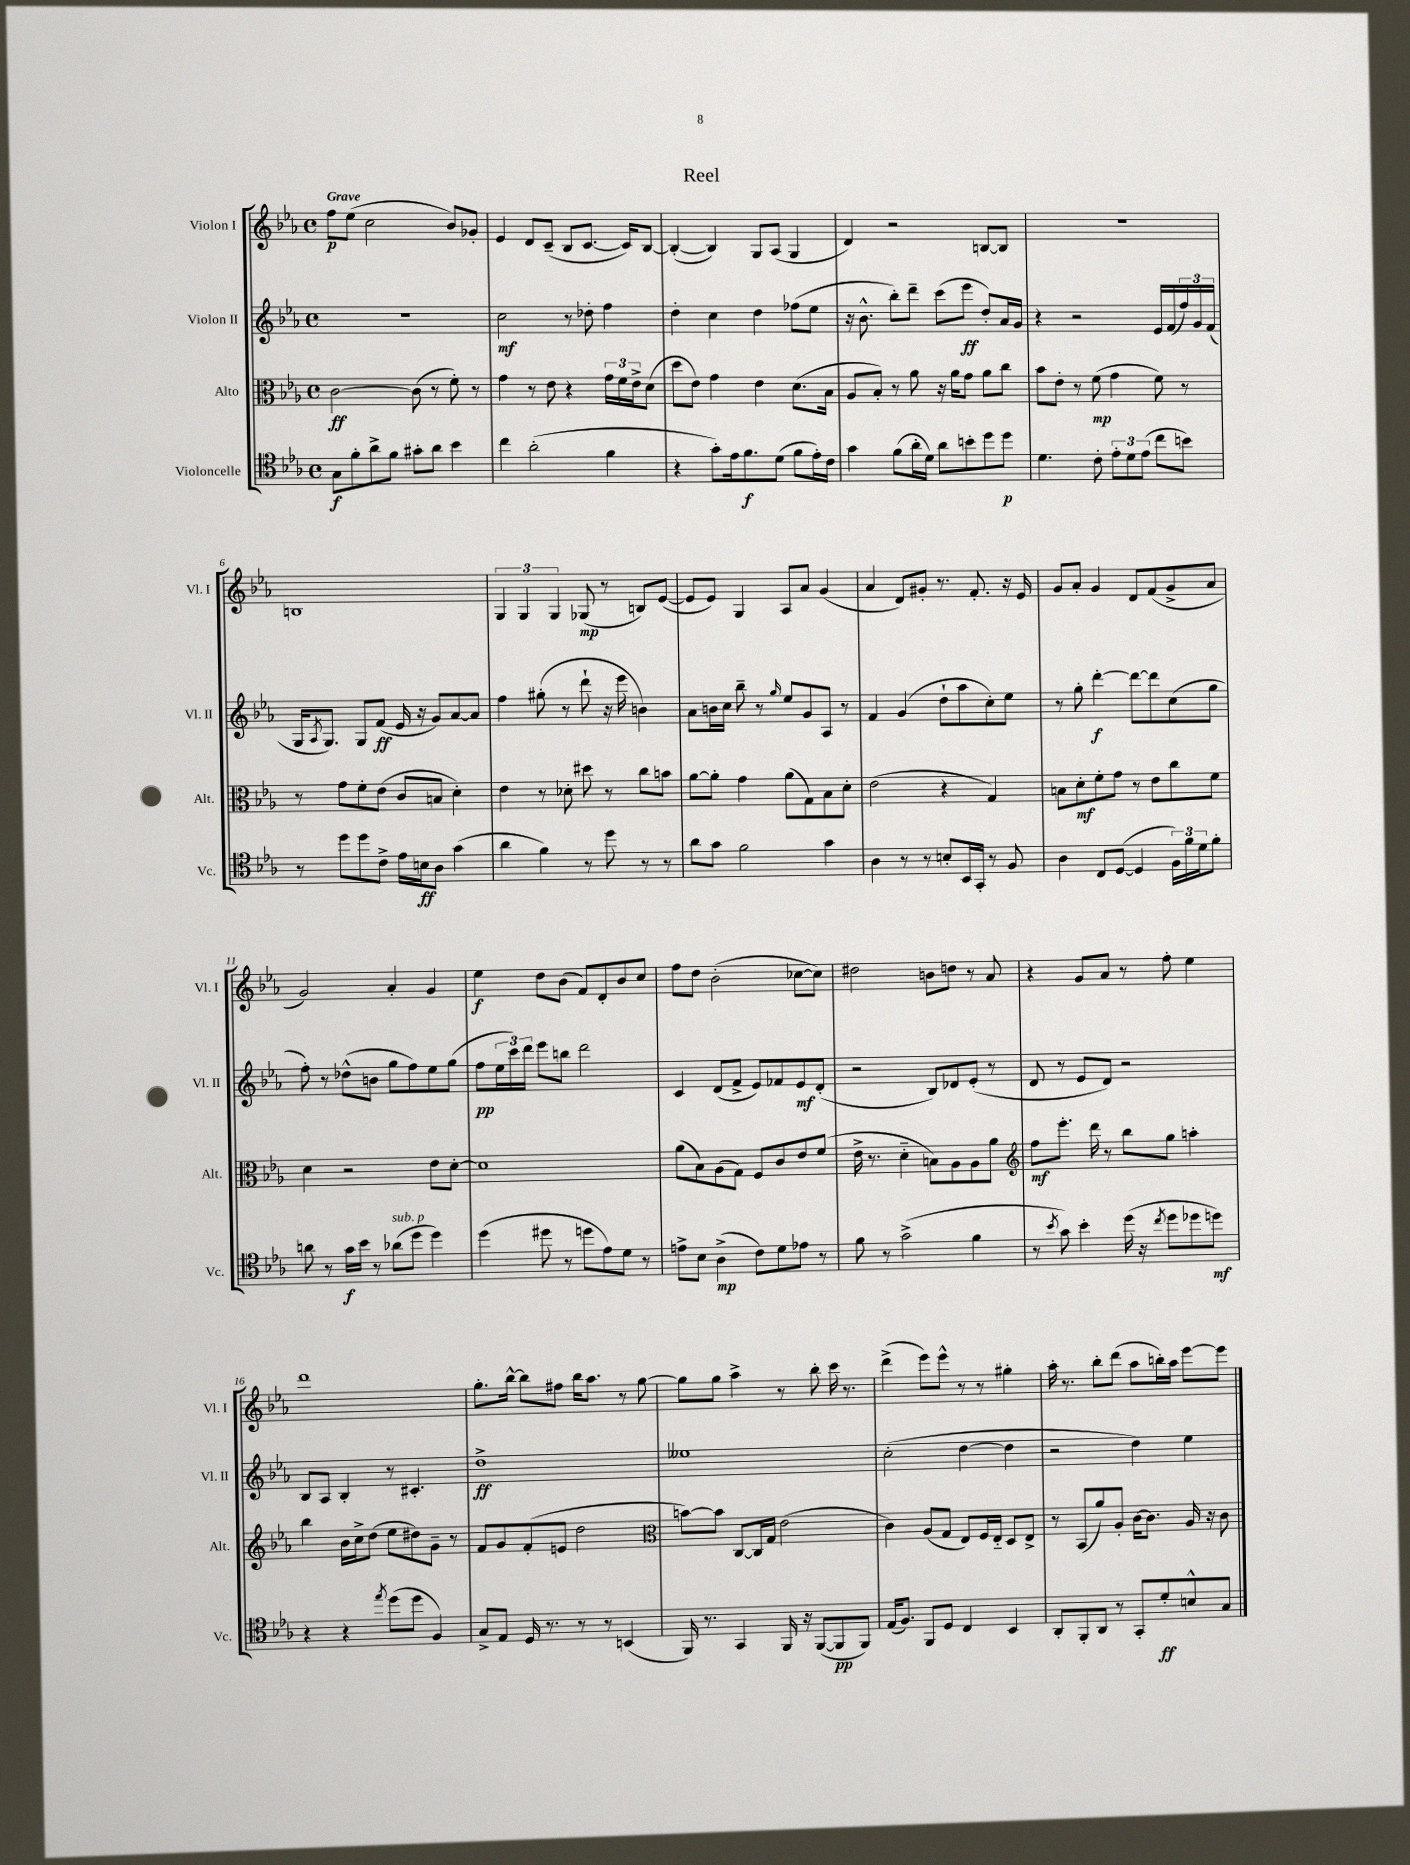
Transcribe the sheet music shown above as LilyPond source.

\header { title = "Reel" }
<<
\new StaffGroup <<
\new Staff = "s0" \with { instrumentName = "Violon I" shortInstrumentName = "Vl. I" } {
    \clef treble \key ees \major \defaultTimeSignature \time 4/4 \tempo "Grave"
    f''8\p ees''8( c''2 bes'8) ges'8-. |
    ees'4 d'8 c'8--( bes8 c'8.~ c'16) bes8~ |
    bes4~-.( bes4) g8 aes8( g4 |
    d'4) r2 b8~ b8 |
    r1 |
    b1 |
    \tuplet 3/2 { g4 g4 g4 } ges8\mp( r8 b8) ees'8~( |
    ees'8 ees'8) g4 aes8 aes'8 g'4( |
    aes'4 d'8) gis'8-. r8. f'8.-. r16 ees'16 |
    g'8 aes'8-. g'4 d'8 f'8( g'8-> aes'8 |
    g'2) aes'4-. g'4 |
    ees''4\f d''8 bes'8( f'8) d'8-. bes'8 c''8 |
    f''8 d''8 bes'2-.( ces''8~ ces''8) |
    dis''2 b'8 d''8 r8 aes'8 |
    r4 g'8 aes'8 r8 f''8-. ees''4 |
    d'''1 |
    g''8.-. bes''16~-^ bes''8 fis''8 bes''16 aes''8. r8 g''8~ |
    g''8 g''8 aes''4-> r8 bes''8-. c'''16 r8. |
    d'''4->( ees'''8) ees'''8-^ r8 r8 gis''4-. |
    aes''16-. r8. bes''8-. d'''8( aes''8 b''16-.) aes''16 ees'''8~ ees'''8 \bar "|." |
}
\new Staff = "s1" \with { instrumentName = "Violon II" shortInstrumentName = "Vl. II" } {
    \clef treble \key ees \major \defaultTimeSignature \time 4/4
    R1 |
    c''2\mf r8 des''8-. f''4 |
    d''4-. c''4 d''4 fes''8( ees''8 |
    r16 bes'8.-^ bes''8-.) d'''8-- c'''8( ees'''8\ff d''8-.) aes'16 g'16 |
    r4 r2 ees'16 f'16( \tuplet 3/2 { f''16) g'16 f'16( } |
    g16 \acciaccatura { aes8 } g8.) g8 f'8\ff( ees'16 r16 g'8) aes'8~ aes'8 |
    f''4 gis''8-.( r8 d'''8-! r16 ees'''16 b'4) |
    aes'8 b'16 c''16 bes''8-- r8 \grace { g''16 } ees''8 g'8 aes8 r8 |
    f'4 g'4( d''8-! aes''8 c''8-.) ees''8 |
    r8 g''8-. d'''4~-.\f d'''8~ d'''8 c''8( g''8 |
    f''8-.) r8 des''8-^( b'8 g''8 f''8) ees''8 g''8( |
    f''8\pp \tuplet 3/2 { ees''16 c'''16) d'''16 } ees'''8 b''8 d'''2 |
    c'4 d'8( f'8-> ees'8) fes'8 ees'8\mf d'8-.( |
    r2 bes8) des'8 ees'8-.( r8 |
    d'8 r8 ees'8 d'8) r2 |
    bes8 aes8 bes4-. r8 cis'4.-. |
    d''1->\ff |
    eeses''1 |
    c''2-.( d''4~ d''4 |
    r2 d''4) ees''4 \bar "|." |
}
\new Staff = "s2" \with { instrumentName = "Alto" shortInstrumentName = "Alt." } {
    \clef alto \key ees \major \defaultTimeSignature \time 4/4
    c'2~\ff c'8( r8 f'8-.) r8 |
    g'4 r8 ees'8 r4 \tuplet 3/2 { g'16 f'16 ees'16-> } d'8( |
    d''8 ees'8) g'4 ees'4 d'8.( bes16 |
    aes8 bes8-.) r8 aes'8 r16 aes'16 g'8 aes'8 c''8 |
    bes'8 ees'8-. r8 f'8\mp( g'4 f'8) r8 |
    r8 g'8 f'8-. ees'8( c'8 b8 d'4-.) |
    ees'4 r8 des'8-. dis''8 r8 c''8 b'8 |
    aes'8~ aes'8-. g'4 aes'8( g8) bes8 d'8-. |
    ees'2( r4 g4) |
    b8 d'8-.\mf f'8-. g'8 r8 ees'8 c''8 f'8 |
    d'4 r2 ees'8 d'8~-. |
    d'1 |
    aes'8( bes8) aes8( g8) f8 c'8 ees'8 f'8( |
    ees'16-> r8. d'4-_ b8) aes8 aes8 aes'8 |
    \clef treble f''8\mf ees'''8.-. d'''16 r8 bes''8 g''8 a''4-. |
    bes''4 bes'16 c''16-> d''8( ees''8 dis''8) g'8-- r8 |
    f'8 g'8 f'8-.( e'8 d''2 |
    \clef alto b'8~) b'8 c8~ c16 g16 ees'2( |
    c'4) aes8( g8 ees8) f16 ees16-_ d8 ees8-> |
    r8 bes,8( aes'8) aes8-. c'16~ c'8. aes16 r16 c'8 \bar "|." |
}
\new Staff = "s3" \with { instrumentName = "Violoncelle" shortInstrumentName = "Vc." } {
    \clef tenor \key ees \major \defaultTimeSignature \time 4/4
    g8\f f'8-. aes'8-> f'8 gis'8-. aes'8 bes'4 |
    c''4 aes'2-.( f'4 |
    r4 g'8-.) ees'16 f'8.\f d'8( f'8 ees'16-.) c'16 |
    g'4 f'8( aes'16-. d'16) aes'8 b'8-. d''8 d''8\p |
    d'4. c'8-. \tuplet 3/2 { ees'8-. d'8 ees'8( } c''8 b'8) |
    r8 d''8 d''8 c'8-> ees'16 b16\ff aes8 g'4( |
    aes'4 f'4) r8 d''8 r8 r8 |
    aes'8 g'8 f'2 g'4 |
    aes4 r8 r8 b8-. bes,16 g,16-. r8 f8 |
    aes4 c8 d8~( d4 \tuplet 3/2 { f16) f'16 d'16 } f'8-. |
    a'8 r8 g'16\f bes'16 r8 aes'8^\markup { \italic "sub. p" }( d''8 d''4) |
    d''4( dis''8 r8 d''8 ees'8) d'8 r8 |
    e'8-> bes8 aes4->\mp( c'8) d'8 ees'8 r8 |
    f'8 r8 g'2->( f'4 |
    r8 \acciaccatura { bes'8 } g'8) bes'4-. d''16( r16 \acciaccatura { c''8 } d''8 des''8 d''8\mf) |
    r4 r4 \acciaccatura { ees''8 } d''8( d''8 f4) |
    g8-> ees8 d16 r8. r8 r8 b,4( |
    f,16) r8. g,4 f,16 r16 f,8~( f,8\pp f,8) |
    ees16( f8.) f,8 d8 c4 bes,4 |
    aes,8-. f,8-. aes,8 r8 g,8-. d'8-.\ff b8-^ g8 \bar "|." |
}
>>
>>
